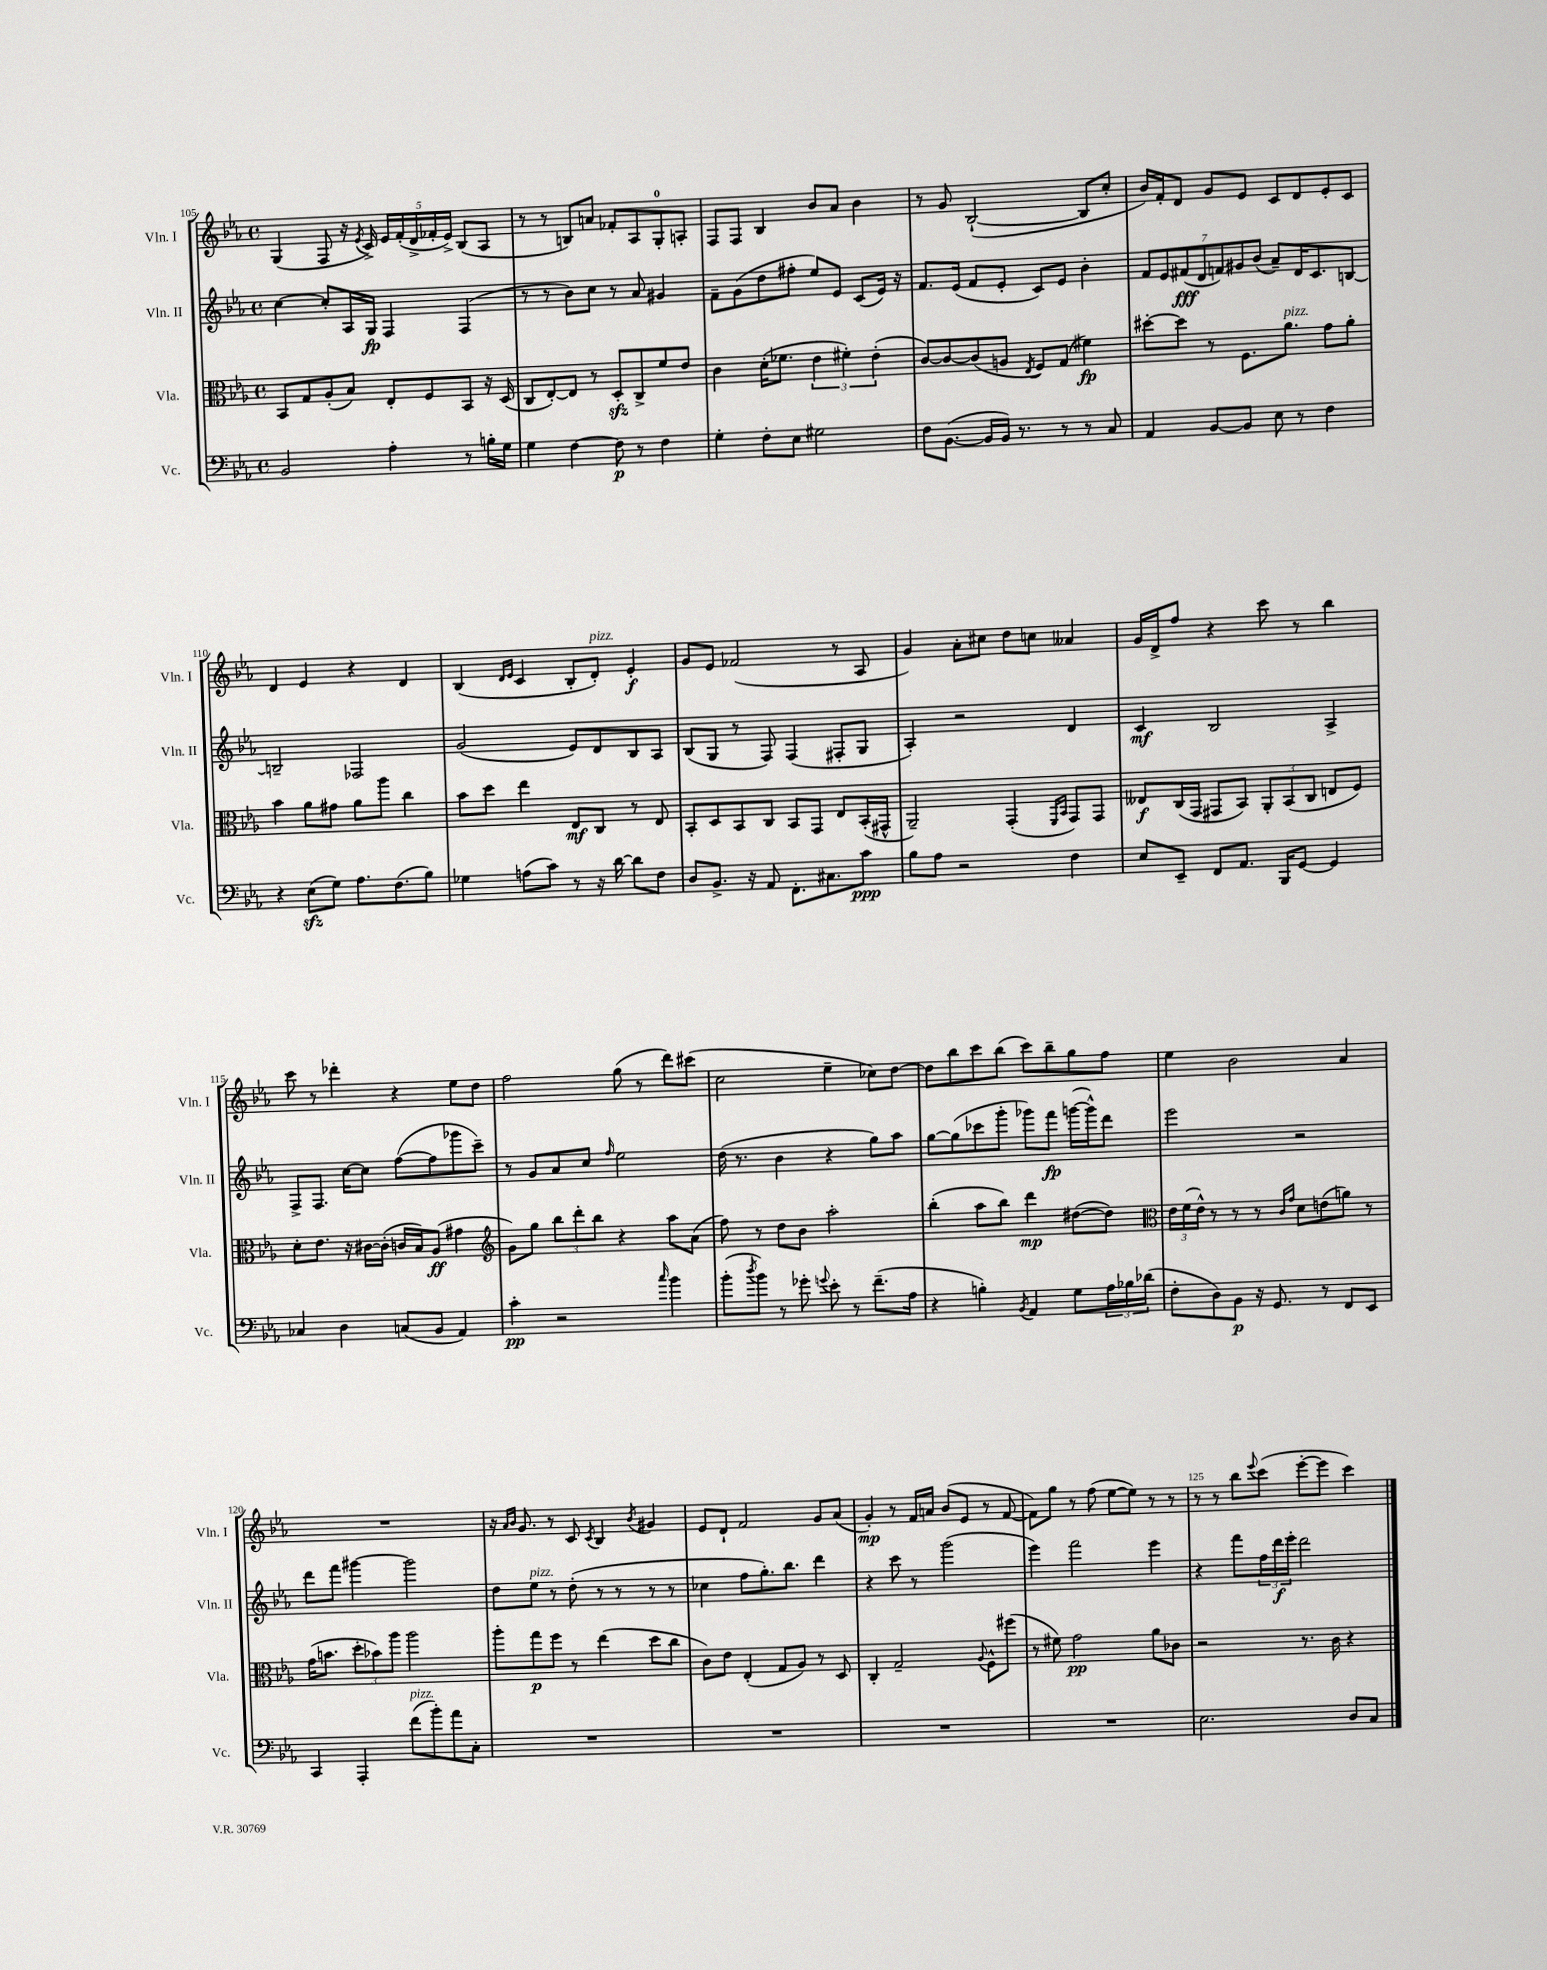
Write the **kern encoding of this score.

**kern	**dynam	**kern	**dynam	**kern	**dynam	**kern	**dynam
*part4	*part4	*part3	*part3	*part2	*part2	*part1	*part1
*staff4	*staff4	*staff3	*staff3	*staff2	*staff2	*staff1	*staff1
*I"Vc.	*	*I"Vla.	*	*I"Vln. II	*	*I"Vln. I	*
*I'Vc.	*	*I'Vla.	*	*I'Vln. II	*	*I'Vln. I	*
*clefF4	*	*clefC3	*	*clefG2	*	*clefG2	*
*k[b-e-a-]	*	*k[b-e-a-]	*	*k[b-e-a-]	*	*k[b-e-a-]	*
*M4/4	*	*M4/4	*	*M4/4	*	*M4/4	*
*met(c)	*	*met(c)	*	*met(c)	*	*met(c)	*
=105	=105	=105	=105	=105	=105	=105	=105
2BB-/	.	8BB-/L	.	[4cc\	.	(4G/	.
.	.	8G/	.	.	.	.	.
.	.	(8A-'/	.	8cc'/L]	.	8F/	.
.	.	8B-/J)	.	16A-/L	.	16r	.
.	.	.	.	.	.	8qe-/	.
.	.	.	.	16G/JJ	fp	16c^/)	.
4A-'\	.	8E-'/L	.	4F/	.	20e-/LL	.
.	.	.	.	.	.	(20f'/	.
.	.	.	.	.	.	20d^/	.
.	.	8F/	.	.	.	.	.
.	.	.	.	.	.	20f-X'/	.
.	.	.	.	.	.	20e-^/JJ)	.
8r	.	8BB-/J	.	(4F/	.	(8B-/L	.
16Bn'\LL	.	16r	.	.	.	8A-/J	.
16G\JJ	.	(16D/	.	.	.	.	.
=106	=106	=106	=106	=106	=106	=106	=106
4G\	.	8C/L	.	8r	.	8r	.
.	.	[8E-'/)	.	8r	.	8r	.
[4F\	.	8E-/J]	.	8b-\L)	.	8Bn/L)	.
.	.	8r	.	8cc\J	.	8an/J	.
8F\]	p	8Dzz'/L	.	8r	.	8f-X'/L	.
8r	.	8C^/	.	8a-/	.	8A-/	.
4F\	.	8f/	.	4g#X/	.	8G'/	.
.	.	8e-/J	.	.	.	8An'/J	.
=107	=107	=107	=107	=107	=107	=107	=107
4G'\	.	4c\	.	8f~\L	.	8F/L	.
.	.	.	.	(8g\	.	8F/J	.
8F'\L	.	(16d'\KL	.	8dd\	.	4B-/	.
.	.	8.f-X\J	.	.	.	.	.
8E-\J	.	.	.	8ff#X'\J	.	.	.
2G#X\	.	6e-\	.	8ee-/L)	.	8b-/L	.
.	.	.	.	8e-/J	.	8a-/J	.
.	.	6f#X'\)	.	.	.	.	.
.	.	.	.	(8c/L	.	4b-\	.
.	.	(6e-'\	.	.	.	.	.
.	.	.	.	16e-/Jk)	.	.	.
.	.	.	.	16r	.	.	.
=108	=108	=108	=108	=108	=108	=108	=108
8F\L	.	[8c/L)	.	8.f/L	.	8r	.
([8.BB-\J	.	8c/_	.	.	.	8g/	.
.	.	.	.	(16e-/Jk	.	.	.
.	.	(8c/]	.	8f/L	.	([2B-`/	.
16BB-/LL]	.	.	.	.	.	.	.
16BB-/JJ)	.	8An/J	.	8e-'/J	.	.	.
8.r	.	.	.	.	.	.	.
.	.	8qE-/	.	.	.	.	.
.	.	8F/L)	.	8c/L)	.	.	.
8r	.	(8G/J	.	8e-/J	.	.	.
8r	.	4f#X\)	fp	4b-'\	.	8B-/L]	.
8C/	.	.	.	.	.	8cc'/J	.
=109	=109	=109	=109	=109	=109	=109	=109
4AA-/	.	[8dd#X'\L	.	14f/L	.	16b-/LL)	.
.	.	.	.	.	.	16f'/J	.
.	.	.	.	14e-/	.	.	.
.	.	8dd#\J]	.	.	.	8d/J	.
.	.	.	.	(14f#X/	fff	.	.
.	.	.	.	14d/	.	.	.
[8BB-/L	.	8r	.	.	.	8g/L	.
.	.	.	.	14fn/)	.	.	.
.	.	.	.	14g#X/	.	.	.
8BB-/J]	.	8.F\L	.	.	.	8e-/J	.
.	.	.	.	(14b-/J	.	.	.
8E-\	.	.	.	8a-~/L)	.	8c/L	.
!	!	!LO:TX:a:i:t=pizz.	!	!	!	!	!
.	.	8.a-\J	.	.	.	.	.
8r	.	.	.	16d/K	.	8d/	.
.	.	.	.	8.c/	.	.	.
4F\	.	8g\L	.	.	.	8e-'/	.
.	.	8a-'\J	.	[8Bn/J	.	8c/J	.
!!LO:LB:g=z
=110	=110	=110	=110	=110	=110	=110	=110
4r	.	4b-\	.	2Bn~/]	.	4d/	.
(8E-zz\L	.	8a-\L	.	.	.	4e-/	.
8G\J)	.	8g#X\J	.	.	.	.	.
8.A-\L	.	8a-\L	.	2F-X/	.	4r	.
.	.	8aa-\J	.	.	.	.	.
(8.F\	.	.	.	.	.	.	.
.	.	4cc\	.	.	.	4d/	.
8B-\J)	.	.	.	.	.	.	.
=111	=111	=111	=111	=111	=111	=111	=111
4G-X\	.	8b-\L	.	(2g/	.	(4B-/	.
.	.	8dd\J	.	.	.	.	.
.	.	.	.	.	.	16qqd/LL	.
.	.	.	.	.	.	16qqe-/JJ	.
(8An\L	.	4ee-\	.	.	.	4c/	.
8c\J)	.	.	.	.	.	.	.
8r	.	8E-/L	mf	8e-/L)	.	8B-'/L	.
!	!	!	!	!	!	!LO:TX:a:i:t=pizz.	!
16r	.	8C/J	.	8d/	.	8d'/J)	.
[16d\	.	.	.	.	.	.	.
8d\L]	.	8r	.	8B-/	.	4e-'/	f
8F\J	.	8E-/	.	8A-/J	.	.	.
=112	=112	=112	=112	=112	=112	=112	=112
8D/L	.	8BB-'/L	.	(8B-/L	.	8g/L	.
8.BB-^/J	.	8D/	.	8G/J	.	8e-/J	.
.	.	8BB-/	.	8r	.	(2f-X/	.
16r	.	.	.	.	.	.	.
8AA-/	.	8C/J	.	8F/)	.	.	.
8.FF'\L	.	8BB-/L	.	(4F/	.	.	.
.	.	8GG/J	.	.	.	.	.
8.C#X\	.	.	.	.	.	.	.
.	.	8E-/L	.	8F#X'/L	.	8r	.
8c\J	ppp	(16BB-'/L	.	8G/J	.	8A-/	.
.	.	16GG#X^^/JJ	.	.	.	.	.
=113	=113	=113	=113	=113	=113	=113	=113
8B-\L	.	2AA-~/)	.	4A-'/)	.	4g/)	.
8A-\J	.	.	.	.	.	.	.
2r	.	.	.	2r	.	8a-'\L	.
.	.	.	.	.	.	8cc#X\J	.
.	.	(4GG'/	.	.	.	8dd\L	.
.	.	.	.	.	.	8ccn\J	.
.	.	16qqFF/LL	.	.	.	.	.
.	.	16qqBB-/JJ	.	.	.	.	.
4F\	.	8GG/L)	.	4d/	.	4a--X/	.
.	.	8GG/J	.	.	.	.	.
=114	=114	=114	=114	=114	=114	=114	=114
8E-/L	.	8E--X/L	f	4c/	mf	16g/LL	.
.	.	.	.	.	.	16d^/J	.
8EE-~/J	.	(16C/L	.	.	.	8ff/J	.
.	.	16GG/JJ	.	.	.	.	.
8FF/L	.	8GG#X/L	.	2B-/	.	4r	.
8.AA-/J	.	8BB-/J)	.	.	.	.	.
.	.	12AA-'/L	.	.	.	8ccc\	.
16BBB-/KL	.	.	.	.	.	.	.
.	.	(12BB-/	.	.	.	.	.
[8GG/J	.	.	.	.	.	8r	.
.	.	12C/J	.	.	.	.	.
4GG/]	.	8En/L	.	4A-^/	.	4bb-\	.
.	.	8F/J)	.	.	.	.	.
!!LO:LB:g=z
=115	=115	=115	=115	=115	=115	=115	=115
4C-X/	.	8d'\L	.	8F^/L	.	8ccc\	.
.	.	8.e-\J	.	8.F/J	.	8r	.
4D\	.	.	.	.	.	4ddd-X'\	.
.	.	16r	.	[16cc\KL	.	.	.
.	.	[16c#X\LL	.	8cc\J]	.	.	.
.	.	(16c#'\JJ]	.	.	.	.	.
(8Cn/L	.	16cn/LL	.	([8ff\L	.	4r	.
.	.	16B-/J)	.	.	.	.	.
8BB-/J	.	(8A-/J	ff	8ff\]	.	.	.
4AA-/)	.	4g#X\	.	8ggg-X\	.	8ee-\L	.
.	.	.	.	8ccc~\J)	.	8dd\J	.
=116	=116	=116	=116	=116	=116	=116	=116
*	*	*clefG2	*	*	*	*	*
4c'\	pp	8g\L)	.	8r	.	2ff\	.
.	.	8gg\J	.	8g/L	.	.	.
2r	.	12bb-\L	.	8a-/	.	.	.
.	.	12ddd'\	.	.	.	.	.
.	.	.	.	8cc/J	.	.	.
.	.	12bb-\J	.	.	.	.	.
.	.	.	.	16qqff/	.	.	.
.	.	4r	.	2ee-\	.	(8gg\	.
.	.	.	.	.	.	8r	.
16qqcc/	.	.	.	.	.	.	.
4b-\	.	8aa-\L	.	.	.	8ddd\L)	.
.	.	(8a-\J	.	.	.	(8ccc#X\J	.
=117	=117	=117	=117	=117	=117	=117	=117
(8b-'\L	.	8ff\)	.	(16dd\	.	2cc\	.
.	.	.	.	8.r	.	.	.
8qdd/	.	.	.	.	.	.	.
8b-\J)	.	8r	.	.	.	.	.
8r	.	8dd\L	.	4b-\	.	.	.
8g-X'\	.	8b-\J	.	.	.	.	.
8qqgn/	.	.	.	.	.	.	.
8e-'\	.	2aa-'\	.	4r	.	4ee-~\	.
8r	.	.	.	.	.	.	.
(8.f~\L	.	.	.	8gg\L)	.	8cc-X\L)	.
.	.	.	.	8aa-\J	.	[8dd\J	.
16A-\Jk	.	.	.	.	.	.	.
=118	=118	=118	=118	=118	=118	=118	=118
4r	.	(4bb-'\	.	[8gg\L	.	8dd\L]	.
.	.	.	.	(8gg\]	.	8bb-\	.
4Bn'\)	.	8aa-\L	.	8ccc-X\	.	8ccc\	.
.	.	8bb-\J)	.	8ggg'\J	.	(8bb-\J	.
8qBB-/	.	.	.	.	.	.	.
4AA-/	.	4ddd\	mp	8ggg-X\L)	.	8ccc\L)	.
.	.	.	.	8fff\J	fp	8bb-~\	.
8G\L	.	([8dd#X\L	.	([16gggn\LL	.	8gg\	.
.	.	.	.	16ggg^^\J])	.	.	.
24A-\L	.	8dd#\J])	.	8ddd\J	.	8ff\J	.
24B-X\	.	.	.	.	.	.	.
(24d-X\JJ	.	.	.	.	.	.	.
=119	=119	=119	=119	=119	=119	=119	=119
*	*	*clefC3	*	*	*	*	*
8F'\L	.	24e-\LL	.	2eee-\	.	4ee-\	.
.	.	(24f\	.	.	.	.	.
.	.	24e-^^\JJ)	.	.	.	.	.
8D\)	.	8r	.	.	.	.	.
8BB-\J	p	8r	.	.	.	2b-\	.
16r	.	8r	.	.	.	.	.
8.GG/	.	.	.	.	.	.	.
.	.	16qqc/LL	.	.	.	.	.
.	.	16qqg/JJ	.	.	.	.	.
.	.	8d\L	.	2r	.	.	.
8r	.	(8en\	.	.	.	.	.
8FF/L	.	8an\J)	.	.	.	4a-/	.
8EE-/J	.	8r	.	.	.	.	.
!!LO:LB:g=z
=120	=120	=120	=120	=120	=120	=120	=120
4CC/	.	(16g\KL	.	8ddd\L	.	1r	.
.	.	8.bn\J	.	.	.	.	.
.	.	.	.	8fff\J	.	.	.
4AAA-'/	.	12dd'\L	.	[4ggg#X\	.	.	.
.	.	12b-X\)	.	.	.	.	.
.	.	12aa-\J	.	.	.	.	.
!LO:TX:a:i:t=pizz.	!	!	!	!	!	!	!
(8f\L	.	2aa-\	.	2ggg#\]	.	.	.
8b-'\)	.	.	.	.	.	.	.
8a-\	.	.	.	.	.	.	.
8C'\J	.	.	.	.	.	.	.
=121	=121	=121	=121	=121	=121	=121	=121
1r	.	8aa-'\L	.	8dd\L	.	16r	.
.	.	.	.	.	.	16qqa-/LL	.
.	.	.	.	.	.	16qqb-/JJ	.
.	.	.	.	.	.	8.g/	.
!	!	!	!	!LO:TX:a:i:t=pizz.	!	!	!
.	.	8gg\	p	8ee-\J	.	.	.
.	.	8ff\J	.	8r	.	8r	.
.	.	8r	.	(8dd'\	.	8c/	.
.	.	.	.	.	.	8qc/	.
.	.	(4ee-\	.	8r	.	4B-/	.
.	.	.	.	8r	.	.	.
.	.	.	.	.	.	8qb-/	.
.	.	8dd\L	.	8r	.	4g#X/	.
.	.	8cc\J	.	8r	.	.	.
=122	=122	=122	=122	=122	=122	=122	=122
1r	.	8c\L)	.	4cc-X\	.	8e-/L	.
.	.	8e-\J	.	.	.	8d`/J	.
.	.	(4E-'/	.	8ff\L	.	2f/	.
.	.	.	.	8.gg'\)	.	.	.
.	.	8G/L	.	.	.	.	.
.	.	.	.	8.bb-\J	.	.	.
.	.	8A-/J)	.	.	.	.	.
.	.	8r	.	4ddd\	.	8g/L	.
.	.	8D/	.	.	.	(8a-/J	.
=123	=123	=123	=123	=123	=123	=123	=123
1r	.	4C'/	.	4r	.	4g'/)	mp
.	.	2G~/	.	8ccc\	.	8r	.
.	.	.	.	8r	.	16f/LL	.
.	.	.	.	.	.	16an/JJ	.
.	.	.	.	(2ggg\	.	(8b-/L	.
.	.	.	.	.	.	8e-/J	.
.	.	8qqA-/	.	.	.	.	.
.	.	8F^^\L	.	.	.	8r	.
.	.	(8ff#X\J	.	.	.	[8f/	.
=124	=124	=124	=124	=124	=124	=124	=124
1r	.	8r	.	4eee-\)	.	8f\L])	.
.	.	8f#X\)	.	.	.	8gg\J	.
.	.	2g\	pp	2fff\	.	8r	.
.	.	.	.	.	.	(8ff\	.
.	.	.	.	.	.	[8ee-\L	.
.	.	.	.	.	.	8ee-\J])	.
.	.	8a-\L	.	4eee-\	.	8r	.
.	.	8c-X\J	.	.	.	8r	.
=125	=125	=125	=125	=125	=125	=125	=125
2.E-\	.	2r	.	4r	.	8r	.
.	.	.	.	.	.	8r	.
.	.	.	.	8fff\L	.	8bb-\L	.
.	.	.	.	.	.	8qqeee-/	.
.	.	.	.	24ff\L	.	(8ccc\J	.
.	.	.	.	24ddd\	f	.	.
.	.	.	.	24eee-'\JJ	.	.	.
.	.	8.r	.	2ddd\	.	[8eee-'\L	.
.	.	.	.	.	.	8eee-\J]	.
.	.	16c\	.	.	.	.	.
8D/L	.	4r	.	.	.	4ccc\)	.
8C/J	.	.	.	.	.	.	.
==	==	==	==	==	==	==	==
*-	*-	*-	*-	*-	*-	*-	*-
